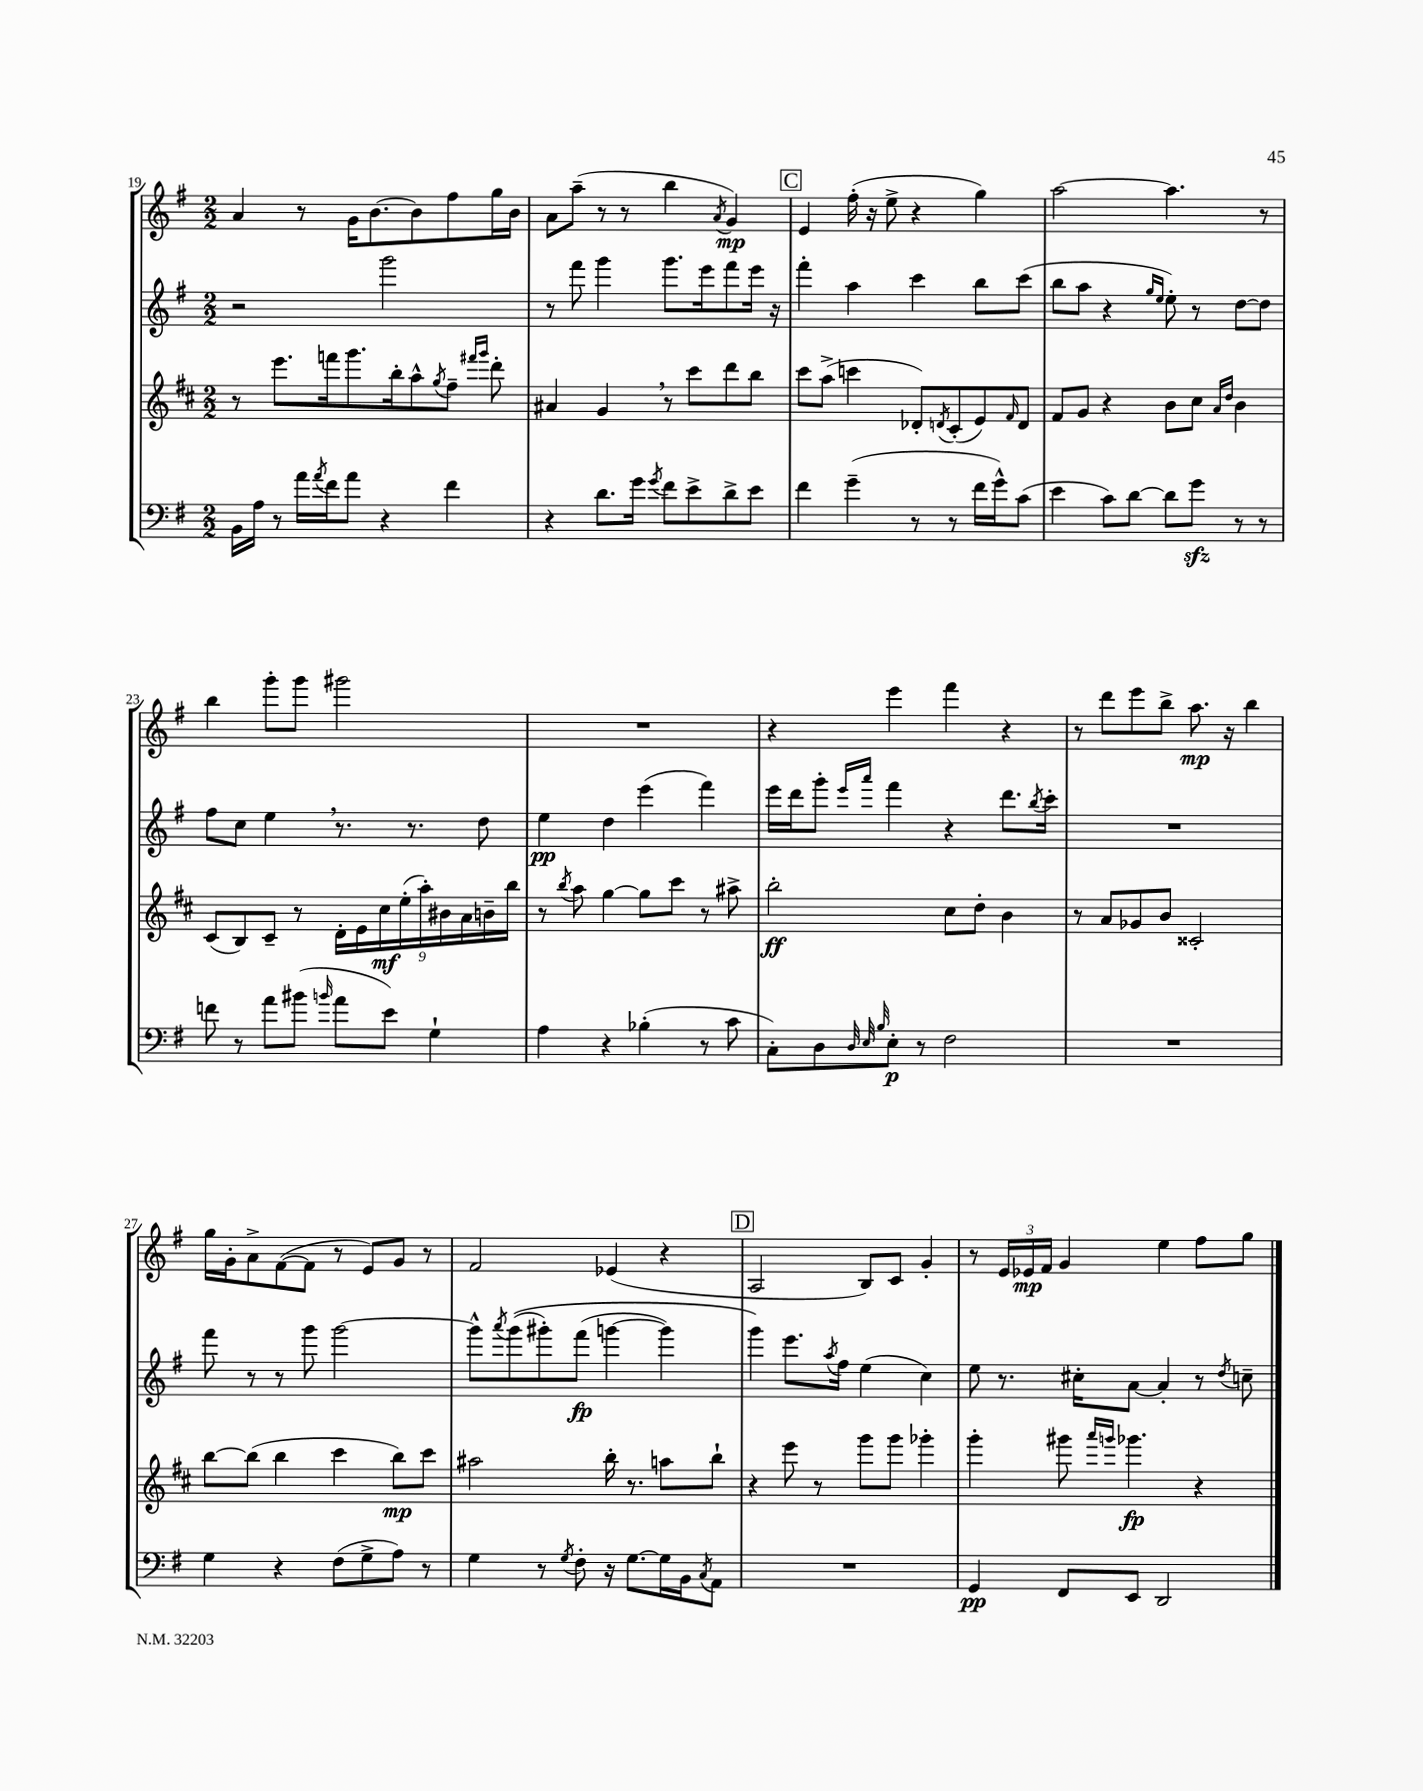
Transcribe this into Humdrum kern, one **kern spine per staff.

**kern	**dynam	**kern	**dynam	**kern	**dynam	**kern	**dynam
*part4	*part4	*part3	*part3	*part2	*part2	*part1	*part1
*staff4	*staff4	*staff3	*staff3	*staff2	*staff2	*staff1	*staff1
*clefF4	*	*clefG2	*	*clefG2	*	*clefG2	*
*k[f#]	*	*k[f#c#]	*	*k[f#]	*	*k[f#]	*
*M2/2	*	*M2/2	*	*M2/2	*	*M2/2	*
=19	=19	=19	=19	=19	=19	=19	=19
16BB\LL	.	8r	.	2r	.	4a/	.
16A\JJ	.	.	.	.	.	.	.
8r	.	8.eee\L	.	.	.	.	.
16a\LL	.	.	.	.	.	8r	.
8qa/	.	.	.	.	.	.	.
16f#\J	.	16fffn\k	.	.	.	.	.
8a\J	.	8.ggg\	.	.	.	16g\KL	.
.	.	.	.	.	.	[8.b\	.
4r	.	.	.	2ggg\	.	.	.
.	.	16bb'\k	.	.	.	.	.
.	.	8aa^^\	.	.	.	8b\]	.
.	.	8qgg/	.	.	.	.	.
4f#\	.	8ff#~\J	.	.	.	8ff#\	.
.	.	16qqfff#X/LL	.	.	.	.	.
.	.	16qqggg/JJ	.	.	.	.	.
.	.	8ddd'\	.	.	.	16gg\L	.
.	.	.	.	.	.	16b\JJ	.
=20	=20	=20	=20	=20	=20	=20	=20
4r	.	4a#X/	.	8r	.	8a\L	.
.	.	.	.	8fff#\	.	(8aa~\J	.
8.d\L	.	4g,/	.	4ggg\	.	8r	.
.	.	.	.	.	.	8r	.
16g\Jk	.	.	.	.	.	.	.
8qg/	.	.	.	.	.	.	.
8f#\L	.	8r	.	8.ggg\L	.	4bb\	.
8e^\	.	8ccc#\L	.	.	.	.	.
.	.	.	.	16eee\k	.	.	.
.	.	.	.	.	.	8qa/	.
8d^\	.	8ddd\	.	8fff#\	.	4g/)	mp
8e\J	.	8bb\J	.	16eee\Jk	.	.	.
.	.	.	.	16r	.	.	.
!!LO:REH:place=s1:t=C
=21	=21	=21	=21	=21	=21	=21	=21
4f#\	.	8ccc#\L	.	4fff#'\	.	4e/	.
.	.	(8aa^\J	.	.	.	.	.
(4g~\	.	4cccn\	.	4aa\	.	(16ff#'\	.
.	.	.	.	.	.	16r	.
.	.	.	.	.	.	8ee^\	.
8r	.	8d-X'/L)	.	4ccc\	.	4r	.
.	.	8qdn/	.	.	.	.	.
8r	.	(8c#'/	.	.	.	.	.
16f#\LL	.	8e/)	.	8bb\L	.	4gg\)	.
16g^^\J)	.	.	.	.	.	.	.
.	.	16qqf#/	.	.	.	.	.
(8c\J	.	8d/J	.	(8ccc\J	.	.	.
=22	=22	=22	=22	=22	=22	=22	=22
4e\	.	8f#/L	.	8bb\L	.	[2aa\	.
.	.	8g/J	.	8aa\J	.	.	.
8c\L)	.	4r	.	4r	.	.	.
[8d\J	.	.	.	.	.	.	.
.	.	.	.	16qqgg/LL	.	.	.
.	.	.	.	16qqee/JJ	.	.	.
8d\L]	.	8b\L	.	8ee'\)	.	4.aa\]	.
8gzz\J	.	8cc#\J	.	8r	.	.	.
.	.	16qqa/LL	.	.	.	.	.
.	.	16qqdd/JJ	.	.	.	.	.
8r	.	4b\	.	[8dd\L	.	.	.
8r	.	.	.	8dd\J]	.	8r	.
!!LO:LB:g=z
=23	=23	=23	=23	=23	=23	=23	=23
8fn\	.	(8c#/L	.	8ff#\L	.	4bb\	.
8r	.	8B/)	.	8cc\J	.	.	.
8a\L	.	8c#~/J	.	4ee,\	.	8ggg'\L	.
(8b#X\J	.	8r	.	.	.	8ggg\J	.
16qqbn/	.	.	.	.	.	.	.
8a\L	.	18d'\LL	.	8.r	.	2ggg#X\	.
.	.	18e\	.	.	.	.	.
.	.	18cc#\	mf	.	.	.	.
8e\J)	.	.	.	.	.	.	.
.	.	(18ee'\	.	.	.	.	.
.	.	.	.	8.r	.	.	.
.	.	18aa'\)	.	.	.	.	.
4G`\	.	.	.	.	.	.	.
.	.	18b#X\	.	.	.	.	.
.	.	18a\	.	.	.	.	.
.	.	.	.	8dd\	.	.	.
.	.	18bn~\	.	.	.	.	.
.	.	18bb\JJ	.	.	.	.	.
=24	=24	=24	=24	=24	=24	=24	=24
4A\	.	8r	.	4ee\	pp	1r	.
.	.	8qbb/	.	.	.	.	.
.	.	8aa\	.	.	.	.	.
4r	.	[4gg\	.	4dd\	.	.	.
(4B-X'\	.	8gg\L]	.	(4eee\	.	.	.
.	.	8ccc#\J	.	.	.	.	.
8r	.	8r	.	4fff#\)	.	.	.
8c\	.	8aa#X^\	.	.	.	.	.
=25	=25	=25	=25	=25	=25	=25	=25
8C'\L)	.	2bb'\	ff	16eee\LL	.	4r	.
.	.	.	.	16ddd\J	.	.	.
8D\	.	.	.	8ggg'\J	.	.	.
32qqD/	.	.	.	.	.	.	.
32qqE/	.	.	.	16qqeee/LL	.	.	.
32qqB/	.	.	.	16qqaaa/JJ	.	.	.
8E'\J	p	.	.	4fff#\	.	4eee\	.
8r	.	.	.	.	.	.	.
2F#\	.	8cc#\L	.	4r	.	4fff#\	.
.	.	8dd'\J	.	.	.	.	.
.	.	4b\	.	8.ddd\L	.	4r	.
.	.	.	.	8qbb/	.	.	.
.	.	.	.	16ccc'\Jk	.	.	.
=26	=26	=26	=26	=26	=26	=26	=26
1r	.	8r	.	1r	.	8r	.
.	.	8a/L	.	.	.	8ddd\L	.
.	.	8g-X/	.	.	.	8eee\	.
.	.	8b/J	.	.	.	8bb^\J	.
.	.	2c##X'/	.	.	.	8.aa\	mp
.	.	.	.	.	.	16r	.
.	.	.	.	.	.	4bb\	.
!!LO:LB:g=z
=27	=27	=27	=27	=27	=27	=27	=27
4G\	.	[8bb\L	.	8fff#\	.	16gg\LL	.
.	.	.	.	.	.	16g'\J	.
.	.	(8bb\J]	.	8r	.	8a^\	.
4r	.	4bb\	.	8r	.	([8f#\	.
.	.	.	.	8ggg\	.	8f#\J]	.
(8F#\L	.	4ccc#\	.	[2ggg\	.	8r	.
8G^\	.	.	.	.	.	8e/L)	.
8A\J)	.	8bb\L)	mp	.	.	8g/J	.
8r	.	8ccc#\J	.	.	.	8r	.
=28	=28	=28	=28	=28	=28	=28	=28
4G\	.	2aa#X\	.	8ggg^^\L]	.	2f#/	.
.	.	.	.	8qaaa/	.	.	.
.	.	.	.	((8ggg\	.	.	.
8r	.	.	.	8ggg#X'\)	.	.	.
8qG/	.	.	.	.	.	.	.
8F#'\	.	.	.	(8fff#\J	fp	.	.
16r	.	16bb'\	.	[4gggn\	.	(4e-X/	.
[8.G\L	.	8.r	.	.	.	.	.
16G\L]	.	8aan\L	.	4ggg\])	.	4r	.
16BB\J	.	.	.	.	.	.	.
8qC/	.	.	.	.	.	.	.
8AA\J	.	8bb`\J	.	.	.	.	.
!!LO:REH:place=s1:t=D
=29	=29	=29	=29	=29	=29	=29	=29
1r	.	4r	.	4ggg\)	.	2A/	.
.	.	8eee\	.	8.eee\L	.	.	.
.	.	8r	.	.	.	.	.
.	.	.	.	8qaa/	.	.	.
.	.	.	.	16ff#\Jk	.	.	.
.	.	8ggg\L	.	(4ee\	.	8B/L)	.
.	.	8ggg\J	.	.	.	8c/J	.
.	.	4ggg-X'\	.	4cc\)	.	4g'/	.
=30	=30	=30	=30	=30	=30	=30	=30
4GG/	pp	4ggg'\	.	8ee\	.	8r	.
.	.	.	.	8.r	.	24e/LL	.
.	.	.	.	.	.	24e-X/	mp
.	.	.	.	.	.	24f#/JJ	.
8FF#/L	.	8ggg#X\	.	.	.	4g/	.
.	.	.	.	16cc#X'\KL	.	.	.
.	.	16qqaaa/LL	.	.	.	.	.
.	.	16qqgggn/JJ	.	.	.	.	.
8EE/J	.	4.ggg-X\	fp	[8a\J	.	.	.
2DD/	.	.	.	4a'/]	.	4ee\	.
.	.	4r	.	8r	.	8ff#\L	.
.	.	.	.	8qdd/	.	.	.
.	.	.	.	8ccn~\	.	8gg\J	.
==	==	==	==	==	==	==	==
*-	*-	*-	*-	*-	*-	*-	*-
